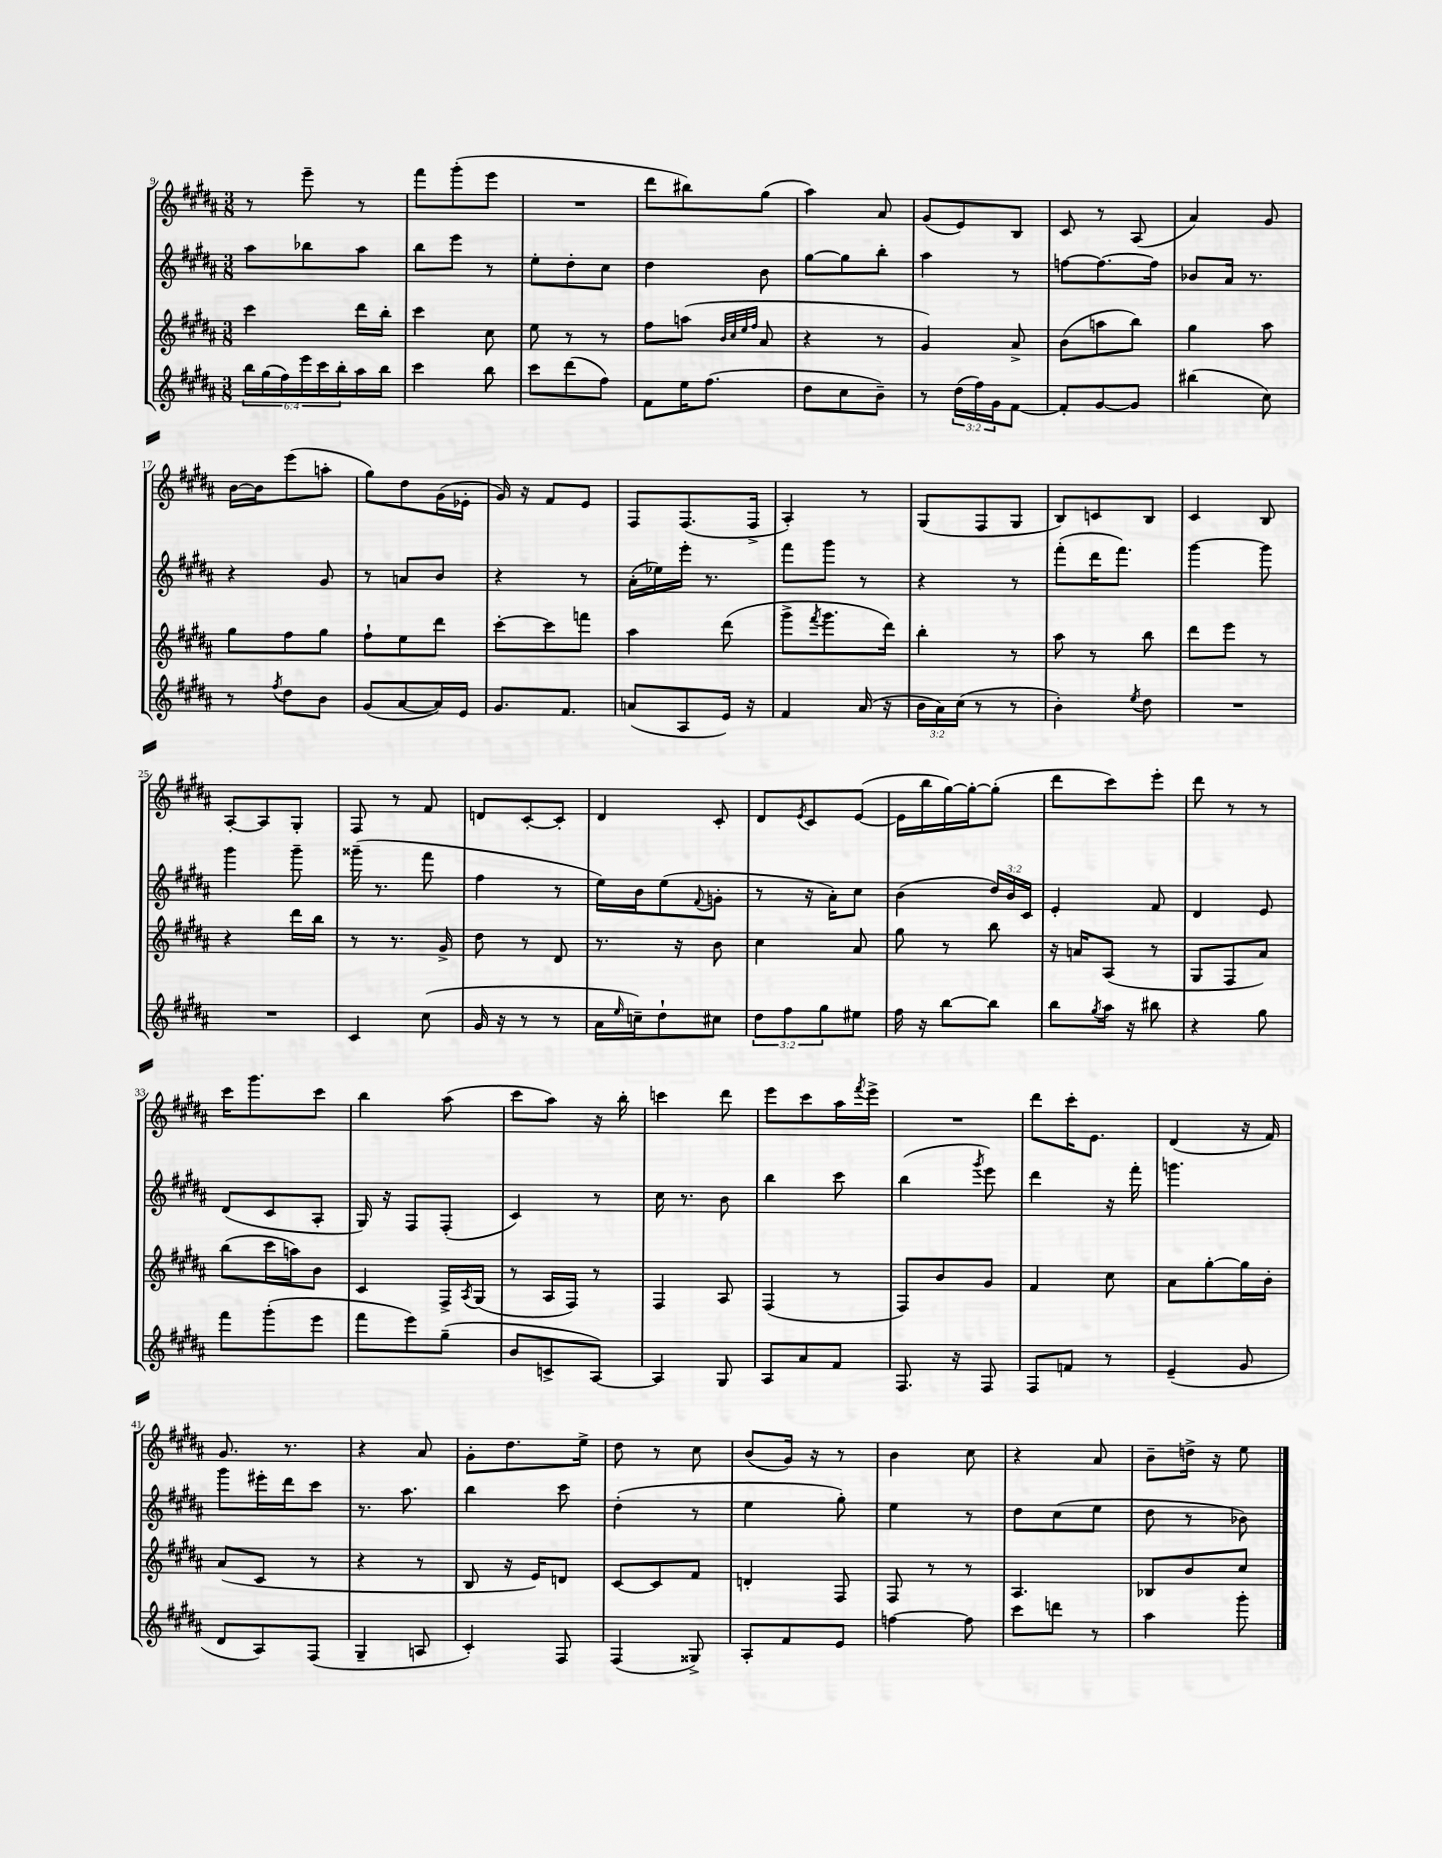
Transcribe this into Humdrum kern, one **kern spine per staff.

**kern	**kern	**kern	**kern
*part4	*part3	*part2	*part1
*staff4	*staff3	*staff2	*staff1
*clefG2	*clefG2	*clefG2	*clefG2
*k[f#c#g#d#a#]	*k[f#c#g#d#a#]	*k[f#c#g#d#a#]	*k[f#c#g#d#a#]
*M3/8	*M3/8	*M3/8	*M3/8
=9	=9	=9	=9
24bb\LL	4ccc#\	8aa#\L	8r
(24gg#\	.	.	.
24ff#\)	.	.	.
24eee\	.	8bb-X\	8eee~\
24ccc#\	.	.	.
24bb'\	.	.	.
16aa#\	16ddd#\LL	8aa#\J	8r
16bb\JJ	16bb'\JJ	.	.
=10	=10	=10	=10
4ccc#\	4ccc#\	8bb\L	8fff#\L
.	.	8eee\J	(8ggg#'\
8bb\	8cc#\	8r	8eee\J
=11	=11	=11	=11
8ccc#\L	8ee\	8ee'\L	4.r
(8ddd#\	8r	8dd#'\	.
8ff#\J)	8r	8cc#\J	.
=12	=12	=12	=12
8f#\L	8ff#\L	4dd#\	8ddd#\L
16ee\K	(8aan\J	.	8bb#X\)
(8.ff#\J	.	.	.
.	32qqb/LLL	.	.
.	32qqcc#/	.	.
.	32qqee/	.	.
.	32qqff#/JJJ	.	.
.	8a#/	8b\	(8gg#\J
=13	=13	=13	=13
8dd#\L	4r	[8gg#\L	4aa#\)
8cc#\	.	8gg#\]	.
8b~\J)	8r	8bb'\J	8a#/
=14	=14	=14	=14
8r	4g#/)	4aa#\	(8g#/L
(24dd#\LL	.	.	8e/)
24ff#\)	.	.	.
24g#\J	.	.	.
[8f#\J	8a#^/	8r	8B/J
=15	=15	=15	=15
8f#'/L]	(8b\L	[8ffn\L	8c#/
[8g#/	8aan\	8.ff\_	8r
8g#/J]	8bb\J)	.	(8A#/
.	.	16ff\Jk]	.
=16	=16	=16	=16
(4bb#X\	4gg#\	8b-X/L	4a#/)
.	.	16a#/Jk	.
.	.	8.r	.
8cc#\)	8aa#\	.	8g#/
!!LO:LB:g=z
=17	=17	=17	=17
8r	8gg#\L	4r	[16b\LL
.	.	.	16b\J]
8qff#/	.	.	.
8dd#\L	8ff#\	.	(8eee\
8b\J	8gg#\J	8g#/	8aan'\J
=18	=18	=18	=18
(8g#/L	8ff#`\L	8r	8gg#\L)
[8a#/	8ee\	8an/L	8dd#\
16a#/L])	8ddd#\J	8b/J	(16g#\L
16e/JJ	.	.	16e-X'\JJ
=19	=19	=19	=19
8.g#/L	[8ccc#'\L	4r	16g#/)
.	.	.	16r
.	8ccc#\]	.	8f#/L
8.f#/J	.	.	.
.	8fffn\J	8r	8e/J
=20	=20	=20	=20
(8an/L	4aa#\	(16a#'\LL	8F#/L
.	.	16ee-X\)	.
8A#/	.	16eee'\JJ	(8.F#/
.	.	8.r	.
16e/Jk)	(8ddd#\	.	.
16r	.	.	16F#^/Jk
=21	=21	=21	=21
4f#/	8ggg#^\L	8fff#\L	4A#'/)
.	8qfff#/	.	.
.	8.ggg#\	8ggg#\J	.
(16a#/	.	8r	8r
16r	16ddd#\Jk)	.	.
=22	=22	=22	=22
24b\LL	4bb'\	4r	(8G#/L
24a#\)	.	.	.
(24cc#\JJ	.	.	.
8r	.	.	8F#/
8r	8r	8r	8G#/J
=23	=23	=23	=23
4b'\)	8aa#\	(8fff#'\L	8B/L)
.	8r	16ddd#\K	8cn/
.	.	8.fff#\J)	.
8qee/	.	.	.
8dd#\	8bb\	.	8B/J
=24	=24	=24	=24
4.r	8ddd#\L	[4ggg#\	4c#/
.	8eee\J	.	.
.	8r	8ggg#\]	8B/
!!LO:LB:g=z
=25	=25	=25	=25
4.r	4r	4ggg#\	[8A#'/L
.	.	.	8A#/]
.	16ddd#\LL	8ggg#~\	8G#'/J
.	16bb\JJ	.	.
=26	=26	=26	=26
4c#/	8r	(16ggg##X~\	8F#/
.	.	8.r	.
.	8.r	.	8r
(8cc#\	.	8fff#\	8f#/
.	16g#^/	.	.
=27	=27	=27	=27
16g#/	8dd#\	4ff#\	8dn/L
16r	.	.	.
8r	8r	.	[8c#'/
8r	8d#/	8r	8c#'/J]
=28	=28	=28	=28
16a#\LL	8.r	16ee\LL)	4d#/
16qqee/	.	.	.
16ccn~\J)	.	16b\J	.
8dd#`\	.	(8ee\	.
.	16r	.	.
.	.	8qqf#/	.
8cc#X\J	8b\	8gn'\J	8c#'/
=29	=29	=29	=29
12dd#\L	4cc#\	8r	8d#/L
12ff#\	.	.	.
.	.	.	8qe/
.	.	16r	8c#/
12gg#\	.	.	.
.	.	16a#'\KL)	.
8ee#X\J	8a#/	8cc#\J	([8e/J
=30	=30	=30	=30
16ff#\	8gg#\	(4b\	16e\LL]
16r	.	.	16bb\
[8bb\L	8r	.	[16gg#\)
.	.	.	16gg#'\J_
8bb\J]	8bb\	24dd#/LL)	(8gg#'\J]
.	.	24b/	.
.	.	24c#/JJ	.
=31	=31	=31	=31
8bb\L	16r	4e'/	8ddd#\L
.	16an/KL	.	.
8qgg#/	.	.	.
16aa#\Jk	(8A#/J	.	8ccc#\)
16r	.	.	.
8bb#X\	8r	8f#/	8eee'\J
=32	=32	=32	=32
4r	8G#/L	4d#/	8ddd#\
.	8F#/	.	8r
8gg#\	8a#/J)	8e/	8r
!!LO:LB:g=z
=33	=33	=33	=33
8fff#\L	(8bb\L	(8d#/L	16ccc#\KL
.	.	.	8.ggg#\
(8ggg#'\	16ccc#\L	8c#/	.
.	16aan\J)	.	.
8eee\J	8b\J	8A#'/J	8ccc#\J
=34	=34	=34	=34
8fff#\L	4c#/	16G#/)	4bb\
.	.	16r	.
8eee\)	.	8F#/L	.
(8gg#~\J	16F#^/LL	(8F#'/J	(8aa#\
.	8qA#/	.	.
.	(16G#/JJ	.	.
=35	=35	=35	=35
8b/L	8r	4c#/)	8ccc#\L
8cn^/	16A#/LL	.	8aa#\J)
.	16F#/JJ)	.	.
[8A#/J)	8r	8r	16r
.	.	.	16bb'\
=36	=36	=36	=36
4A#/]	4F#/	16cc#\	4cccn\
.	.	8.r	.
8G#/	8A#/	8b\	8ddd#\
=37	=37	=37	=37
8A#/L	(4F#/	4bb\	8eee\L
8a#/	.	.	8ccc#\
8f#/J	8r	8ccc#\	16aa#\L
.	.	.	8qfff#/
.	.	.	16eee^\JJ
=38	=38	=38	=38
8.F#/	8F#/L)	(4bb\	4.r
.	8b/	.	.
16r	.	.	.
.	.	8qggg#/	.
8F#/	8g#/J	8eee\)	.
=39	=39	=39	=39
8F#/L	4f#/	4ddd#\	8ddd#\L
8fn/J	.	.	16ccc#'\K
.	.	.	8.e\J
8r	8cc#\	16r	.
.	.	16fff#'\	.
=40	=40	=40	=40
(4e~/	8a#\L	4.gggn\	(4d#/
.	[8gg#'\	.	.
8g#/	16gg#\L]	.	16r
.	16b'\JJ	.	16f#/)
!!LO:LB:g=z
=41	=41	=41	=41
8d#/L	(8a#/L	8ggg#\L	8.g#/
8A#/)	8c#/J	16eee#X'\L	.
.	.	16ddd#\J	8.r
(8F#/J	8r	8ccc#\J	.
=42	=42	=42	=42
4G#~/	4r	8.r	4r
.	.	8.aa#\	.
8An/	8r	.	8a#/
=43	=43	=43	=43
4c#'/)	8B/	4bb\	8g#'\L
.	16r	.	8.dd#\
.	16e/KL)	.	.
8F#/	8dn/J	8ccc#\	.
.	.	.	16ee^\Jk
=44	=44	=44	=44
(4F#/	[8c#/L	(4dd#'\	8dd#\
.	8c#/]	.	8r
8G##X^/)	8f#/J	8r	8cc#\
=45	=45	=45	=45
8A#'/L	4dn'/	4ee\	(8b/L
8f#/	.	.	16g#/Jk)
.	.	.	16r
8e/J	8F#/	8gg#'\)	8r
=46	=46	=46	=46
[4ffn\	8F#/	4ee\	4b\
.	8r	.	.
8ff\]	8r	8r	8cc#\
=47	=47	=47	=47
8ccc#\L	4.A#/	8dd#\L	4r
8dddn\J	.	(8cc#\	.
8r	.	8ee\J	8a#/
=48	=48	=48	=48
4aa#\	8B-X/L	8dd#\	8b~\L
.	8b/	8r	16ddn^\Jk
.	.	.	16r
8ggg#'\	8cc#/J	8b-X\)	8ee\
==	==	==	==
*-	*-	*-	*-
